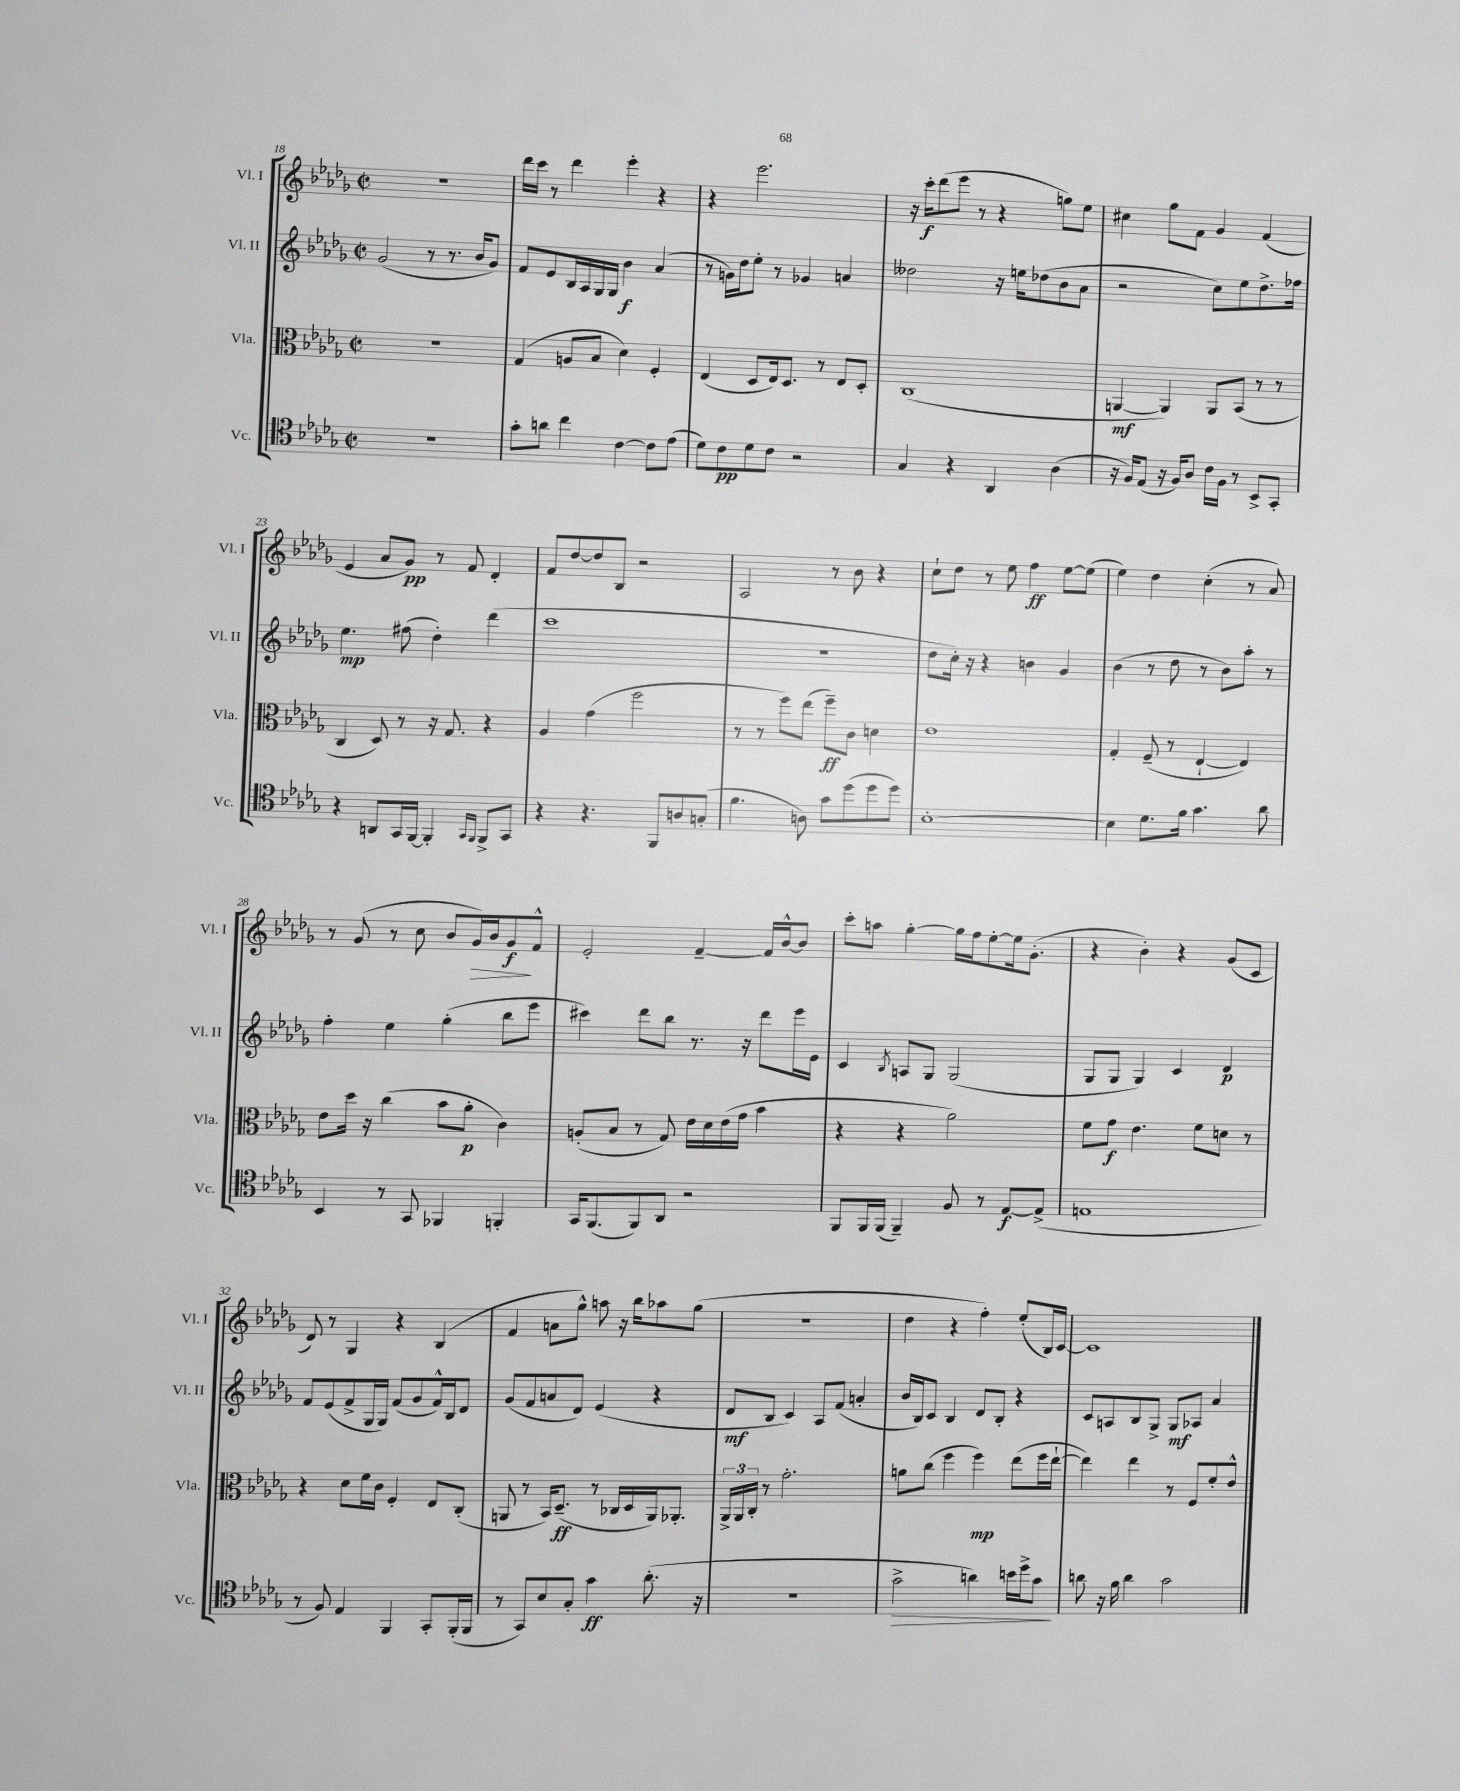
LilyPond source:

<<
\new StaffGroup <<
\new Staff = "s0" \with { instrumentName = "Vl. I" shortInstrumentName = "Vl. I" } {
    \clef treble \key des \major \defaultTimeSignature \time 2/2
    R1 |
    des'''16 c'''16 r8 des'''4 ees'''4-. r4 |
    r4 ees'''2. |
    r16 c'''16-.\f des'''8( ees'''8 r8 r4 g''8) ees''8 |
    cis''4 ges''8 f'8 ges'4 f'4( |
    ees'4 aes'8 ges'8\pp) r8 f'8 des'4-. |
    f'8 des''8~ des''8 bes8 r2 |
    aes2 r8 bes'8 r4 |
    c''8-! des''8 r8 ees''8 f''4\ff ees''8~ ees''8( |
    ees''4) des''4 c''4-.( r8 aes'8) |
    r8 ges'8( r8 c''8 bes'8 ges'16\>) bes'16 ges'8\f\! f'8-^ |
    ees'2-. f'4~-- f'16 bes'16~-^ bes'8 |
    c'''8-. a''8 ges''4~-. ges''16 f''16 ees''8~-. ees''16 ges'8.-.( |
    r4 bes'4-.) r4 ges'8( c'8 |
    des'8) r8 ges4 r4 bes4( |
    f'4 a'8 ges''8-^) a''8 r16 bes''16 aes''8 ges''8( |
    r1 |
    des''4 r4 f''4-.) ees''8-.( bes16) c'16~ |
    c'1 \bar "|." |
}
\new Staff = "s1" \with { instrumentName = "Vl. II" shortInstrumentName = "Vl. II" } {
    \clef treble \key des \major \defaultTimeSignature \time 2/2
    ges'2( r8 r8. bes'16 ges'8) |
    f'8 ees'8 bes16 aes16 ges16 ges16 bes'4\f aes'4( |
    r8 g'16) des''16 ees''8-. r8 ges'4 a'4 |
    deses''2 r16 e''16 des''8( bes'8 aes'8 |
    r2 c''8) ees''8 des''8.-> fes''16 |
    ees''4.\mp fis''8( des''4-.) des'''4( |
    c'''1 |
    R1 |
    des''8 c''16-.) r16 r4 b'4 ges'4 |
    bes'4( r8 des''8 r8 bes'8) aes''8-. r8 |
    f''4-. ees''4 ges''4-.( bes''8 ees'''8 |
    cis'''4) des'''8 bes''8 r8. r16 des'''8 ees'''16 ees'16 |
    c'4 \acciaccatura { bes8 } a8 ges8 ges2( |
    ges8 ges8 ges4) c'4 des'4\p |
    f'8 ees'8( f'8-> ges16 ges16) f'8( ges'8 f'16-^) bes16 des'8 |
    ges'8( f'8 a'8 des'8) ees'4( r4 |
    des'8\mf bes8 c'4) aes8 f'8( a'4-. |
    bes'16 bes16) c'8 bes4 des'8 bes8-. r4 |
    c'8 a8 bes8 ges8-> ges8\mf aes8 aes'4 \bar "|." |
}
\new Staff = "s2" \with { instrumentName = "Vla." shortInstrumentName = "Vla." } {
    \clef alto \key des \major \defaultTimeSignature \time 2/2
    r1 |
    ges4( a8 bes8 des'4) f4-. |
    ees4( des8 ees16) des8. r8 ees8 des8-. |
    c1( |
    a,4~\mf a,4) a,8 bes,8( r8 r8 |
    c4 des8) r8 r16 ges8. r4 |
    aes4 ges'4( f''2 |
    r8 r8 f''8) ees''8( f''8--\ff) c'8 d'4 |
    ees'1 |
    ges4-. f8--( r8 ees4~-! ees4) |
    ees'8 des''16 r16 c''4( bes'8 aes'8-.\p c'4) |
    a8-.( bes8 r8 ges8) ees'16 des'16 ees'16( ges'16 bes'4 |
    r4 r4 aes'2) |
    f'8 ges'8\f ees'4. f'8 d'8 r8 |
    r4 des'8 f'16 c'16 f4-. ees8 c8-.( |
    a,8 r8 bes,16) des8.--\ff( r8 ces16 des16 a,16) aes,8.-. |
    \tuplet 3/2 { aes,16-> aes,16 c16-. } r8 ges'2.-. |
    a'8 c''8( f''4 f''4\mp) ees''8( f''16 ees''16~-! |
    ees''4) ees''4 r8 f8 f'8-. ees'8-^ \bar "|." |
}
\new Staff = "s3" \with { instrumentName = "Vc." shortInstrumentName = "Vc." } {
    \clef tenor \key des \major \defaultTimeSignature \time 2/2
    R1 |
    ges'8-. a'8 c''4 c'4~ c'8 ees'8( |
    des'8) c'8\pp des'8 c'8 r2 |
    ges4 r4 aes,4 aes4( |
    r16 f16) ees8( r16 f16) aes8 c'16 f16 r8 bes,8-> ges,8-. |
    r4 a,8 ges,16 f,16~ f,4-. \grace { ges,16 f,16 } f,8-> ges,8 |
    r4 r4. f,8 a8 g8-.( |
    f'4. a8) ges'8 des''8( des''8 des''8) |
    bes1~-. |
    bes4 des'8. f'16 ges'4. aes'8 |
    bes,4 r8 ges,8 fes,4 f,4-. |
    ges,16 f,8.( f,8) aes,8 r2 |
    f,8 f,16 f,16( f,4--) f8 r8 ees8~\f ees8->( |
    e1 |
    r8 f8) ees4 f,4 ges,8-. f,16-.( f,16 |
    r8 ges,8) bes8 ges8-. ges'4\ff aes'8.-.( r16 |
    r1 |
    ges'2->\> a'4) b'16 des''16-> ges'8\! |
    a'8 r16 f'16 a'4 ges'2 \bar "|." |
}
>>
>>
\layout { \context { \Score currentBarNumber = #18 } }
